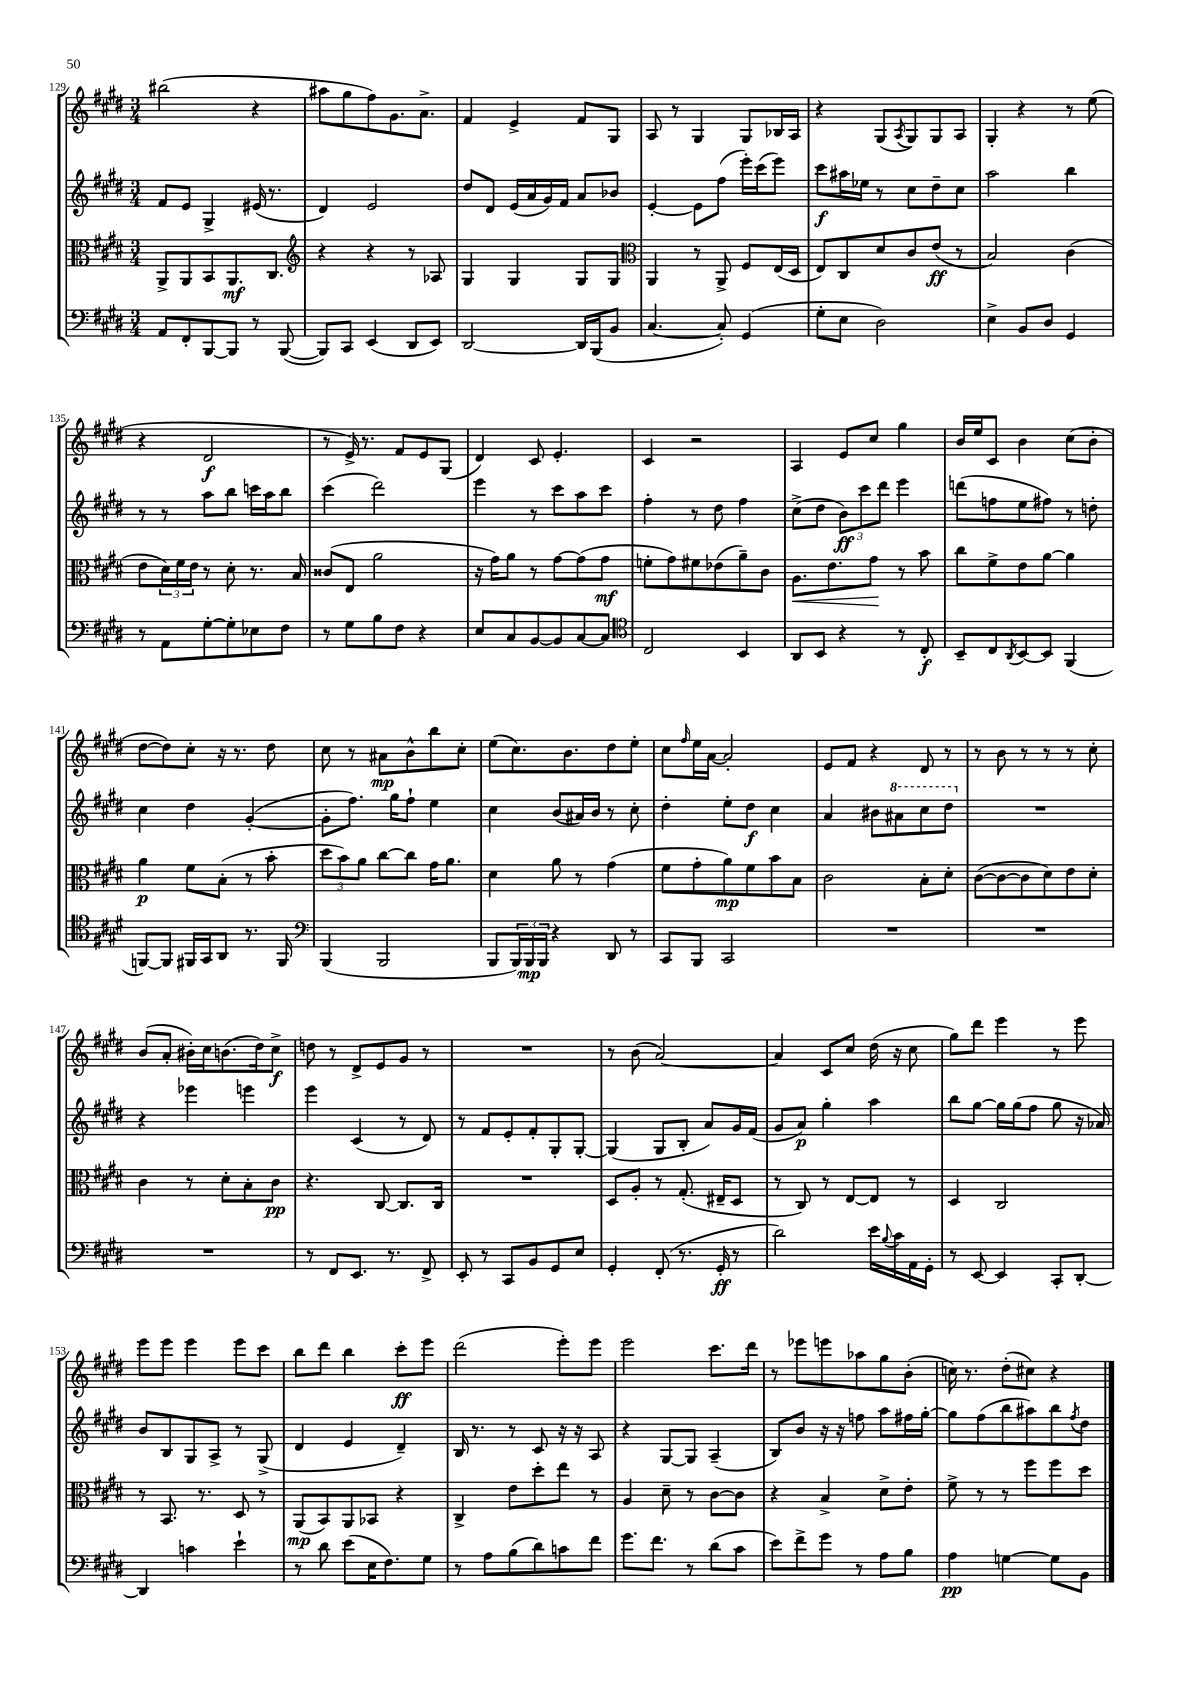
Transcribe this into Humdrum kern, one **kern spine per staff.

**kern	**kern	**kern	**kern
*staff4	*staff3	*staff2	*staff1
*clefF4	*clefC3	*clefG2	*clefG2
*k[f#c#g#d#]	*k[f#c#g#d#]	*k[f#c#g#d#]	*k[f#c#g#d#]
*M3/4	*M3/4	*M3/4	*M3/4
8AA	8AA^	8f#	(2bb#
8FF#'	8AA	8e	.
[8BBB	8BB	4G#^	.
8BBB]	8.AA	.	.
8r	.	(16e#	4r
.	8.C#	8.r	.
([8BBB	.	.	.
=	=	=	=
*	*clefG2	*	*
8BBB])	4r	4d#)	8aa#
8CC#	.	.	8gg#
(4EE	4r	2e	8ff#)
.	.	.	8.g#
8DD#	8r	.	.
.	.	.	8.a^
8EE)	8A-	.	.
=	=	=	=
[2DD#	4G#	8dd#	4f#
.	.	8d#	.
.	4G#	(16e	4e^
.	.	16a	.
.	.	16g#)	.
.	.	16f#	.
16DD#]	8G#	8a	8f#
(16BBB	.	.	.
8BB	8G#	8b-	8G#
=	=	=	=
*	*clefC3	*	*
[4.C#	4AA	[4e'	8A
.	.	.	8r
.	8r	8e]	4G#
8C#'])	8AA^	(8ff#	.
(4GG#	8F#	16eee')	8G#
.	.	(16ccc#	.
.	(16E	8eee)	16B-
.	16D#	.	16A
=	=	=	=
8G#'	8E)	8ccc#	4r
8E	8C#	16aa#	.
.	.	16ee-	.
2D#)	8d#	8r	(8G#
.	.	.	8qA
.	8c#	8cc#	8G#)
.	(8e	8dd#~	8G#
.	8r	8cc#	8A
=	=	=	=
4E^	2B)	2aa	4G#'
8BB	.	.	4r
8D#	.	.	.
4GG#	(4c#	4bb	8r
.	.	.	(8ee
=	=	=	=
8r	8e	8r	4r
8AA	24d#)	8r	.
.	24f#	.	.
.	24e	.	.
[8G#'	8r	8aa	2d#
8G#']	8d#'	8bb	.
8E-	8.r	16ccc	.
.	.	16aa	.
8F#	.	8bb	.
.	16B	.	.
=	=	=	=
8r	(8c##	(4ccc#	8r
8G#	8E	.	16e^)
.	.	.	8.r
8B	2a	2ddd#)	.
8F#	.	.	8f#
4r	.	.	8e
.	.	.	(8G#
=	=	=	=
8E	16r	4eee	4d#)
.	16g#)	.	.
8C#	8a	.	.
[8BB	8r	8r	8c#
8BB]	[8g#	8ccc#	4.e'
[8C#	(8g#]	8aa	.
8C#]	8g#	8ccc#	.
=	=	=	=
*clefC4	*	*	*
2C#	8f'	4ff#'	4c#
.	8g#)	.	.
.	8f#	8r	2r
.	(8e-	8dd#	.
4BB	8a~)	4ff#	.
.	8c#	.	.
=	=	=	=
8AA	8.A	(8cc#^	4A
8BB	.	8dd#	.
.	8.e	.	.
4r	.	12b)	8e
.	.	12ccc#	.
.	8g#	.	8cc#
.	.	12ddd#	.
8r	8r	4eee	4gg#
8C#'	8b	.	.
=	=	=	=
8BB~	8cc#	(8ddd	16b
.	.	.	16ee
8C#	8f#^	8ff	8c#
8qAA	.	.	.
[8BB	8e	8ee	4b
8BB]	[8a	8ff#)	.
(4FF#	4a]	8r	(8cc#
.	.	8dd'	8b'
=	=	=	=
[8FF)	4a	4cc#	[8dd#
8FF]	.	.	8dd#])
16FF#	8f#	4dd#	8cc#'
16GG#	.	.	.
8AA	(8B'	.	16r
.	.	.	8.r
8.r	8r	([4g#'	.
.	8b'	.	8dd#
16FF#	.	.	.
=	=	=	=
*clefF4	*	*	*
(4BBB	12dd#	8g#']	8cc#
.	12b)	.	.
.	.	8.ff#)	8r
.	12a	.	.
2BBB	[8cc#	.	8a#
.	.	16gg#	.
.	8cc#]	8ff#`	8b^^
.	16g#	4ee	8bb
.	8.a	.	.
.	.	.	8cc#'
=	=	=	=
8BBB	4d#	4cc#	(8ee
24BBB)	.	.	8.cc#)
24BBB	.	.	.
24BBB	.	.	.
4r	8a	(8b	.
.	.	.	8.b
.	8r	16a#)	.
.	.	16b	.
8DD#	(4g#	8r	8dd#
8r	.	8cc#'	8ee'
=	=	=	=
8CC#	8f#	4dd#'	8cc#
.	.	.	16qqff#
8BBB	8g#'	.	16ee
.	.	.	[16a
2CC#	8a)	8ee'	2a']
.	8f#	8dd#	.
.	8b	4cc#	.
.	8B	.	.
=	=	=	=
2.r	2c#	4a	8e
.	.	.	8f#
.	.	8b#	4r
.	.	8aa#	.
.	8B'	8ccc#	8d#
.	8d#'	8ddd#	8r
=	=	=	=
2.r	([8c#	2.r	8r
.	8c#_	.	8b
.	8c#]	.	8r
.	8d#)	.	8r
.	8e	.	8r
.	8d#'	.	8cc#'
=	=	=	=
2.r	4c#	4r	(8b
.	.	.	8a'
.	8r	4eee-	16b#')
.	.	.	16cc#
.	8d#'	.	(8.b
.	8B'	4eee	.
.	.	.	16dd#)
.	8c#	.	8cc#^
=	=	=	=
8r	4.r	4eee	8dd
8FF#	.	.	8r
8.EE	.	(4c#	8d#^
.	[8C#	.	8e
8.r	.	.	.
.	8.C#]	8r	8g#
8FF#^	.	8d#)	8r
.	16C#	.	.
=	=	=	=
8EE'	2.r	8r	2.r
8r	.	8f#	.
8CC#	.	8e'	.
8BB	.	8f#'	.
8GG#	.	8G#'	.
8E	.	[8G#'	.
=	=	=	=
4GG#'	8D#	(4G#]	8r
.	8A'	.	(8b
(8FF#'	8r	8G#	[2a)
8.r	(8.G#'	8B'	.
.	.	8a)	.
16GG#'	16E#~	.	.
8r	8D#	16g#	.
.	.	(16f#	.
=	=	=	=
2d#)	8r	8g#	4a]
.	8C#)	8a)	.
.	8r	4gg#'	8c#
.	[8E	.	8cc#
16e	8E]	4aa	(16dd#
8qqB	.	.	.
16c#	.	.	16r
16AA	8r	.	8cc#
16GG#'	.	.	.
=	=	=	=
8r	4D#	8bb	8gg#)
[8EE	.	[8gg#	8ddd#
4EE]	2C#	16gg#]	4eee
.	.	(16gg#	.
.	.	8ff#	.
8CC#'	.	8gg#	8r
[8DD#'	.	16r	8eee
.	.	16a-)	.
=	=	=	=
4DD#]	8r	8b	8eee
.	8.BB	8B	8eee
4c	.	8G#	4eee
.	8.r	.	.
.	.	8A^	.
4e`	8D#	8r	8eee
.	8r	(8G#^	8ccc#
=	=	=	=
8r	(8AA	4d#	8bb
8d#	8BB)	.	8ddd#
(8e	8AA	4e	4bb
16E	8BB-	.	.
8.F#)	.	.	.
.	4r	4d#~)	8ccc#'
8G#	.	.	8eee
=	=	=	=
8r	4C#^	16B	(2ddd#
.	.	8.r	.
8A	.	.	.
(8B	8e	8r	.
8d#)	8dd#'	8c#	.
8c	8ee	16r	8eee')
.	.	16r	.
8f#	8r	8A	8eee
=	=	=	=
8.g#	4A	4r	2eee
8.f#	.	.	.
.	8d#~	[8G#	.
8r	8r	8G#]	.
(8d#	[8c#	(4A~	8.ccc#
8c#	8c#]	.	.
.	.	.	16ddd#
=	=	=	=
8e)	4r	8B)	8r
8f#^	.	8b	8eee-
8g#	4B^	16r	8eee
.	.	16r	.
8r	.	8ff	8aa-
8A	8d#^	8aa	8gg#
8B	8e'	16ff#	(8b'
.	.	[16gg#'	.
=	=	=	=
4A	8f#^	8gg#]	16cc)
.	.	.	8.r
.	8r	(8ff#	.
[4G	8r	8bb	(8dd#'
.	8ff#	8aa#)	8cc#)
8G]	8ff#	8bb	4r
.	.	8qff#	.
8BB	8dd#	8dd#	.
==	==	==	==
*-	*-	*-	*-
